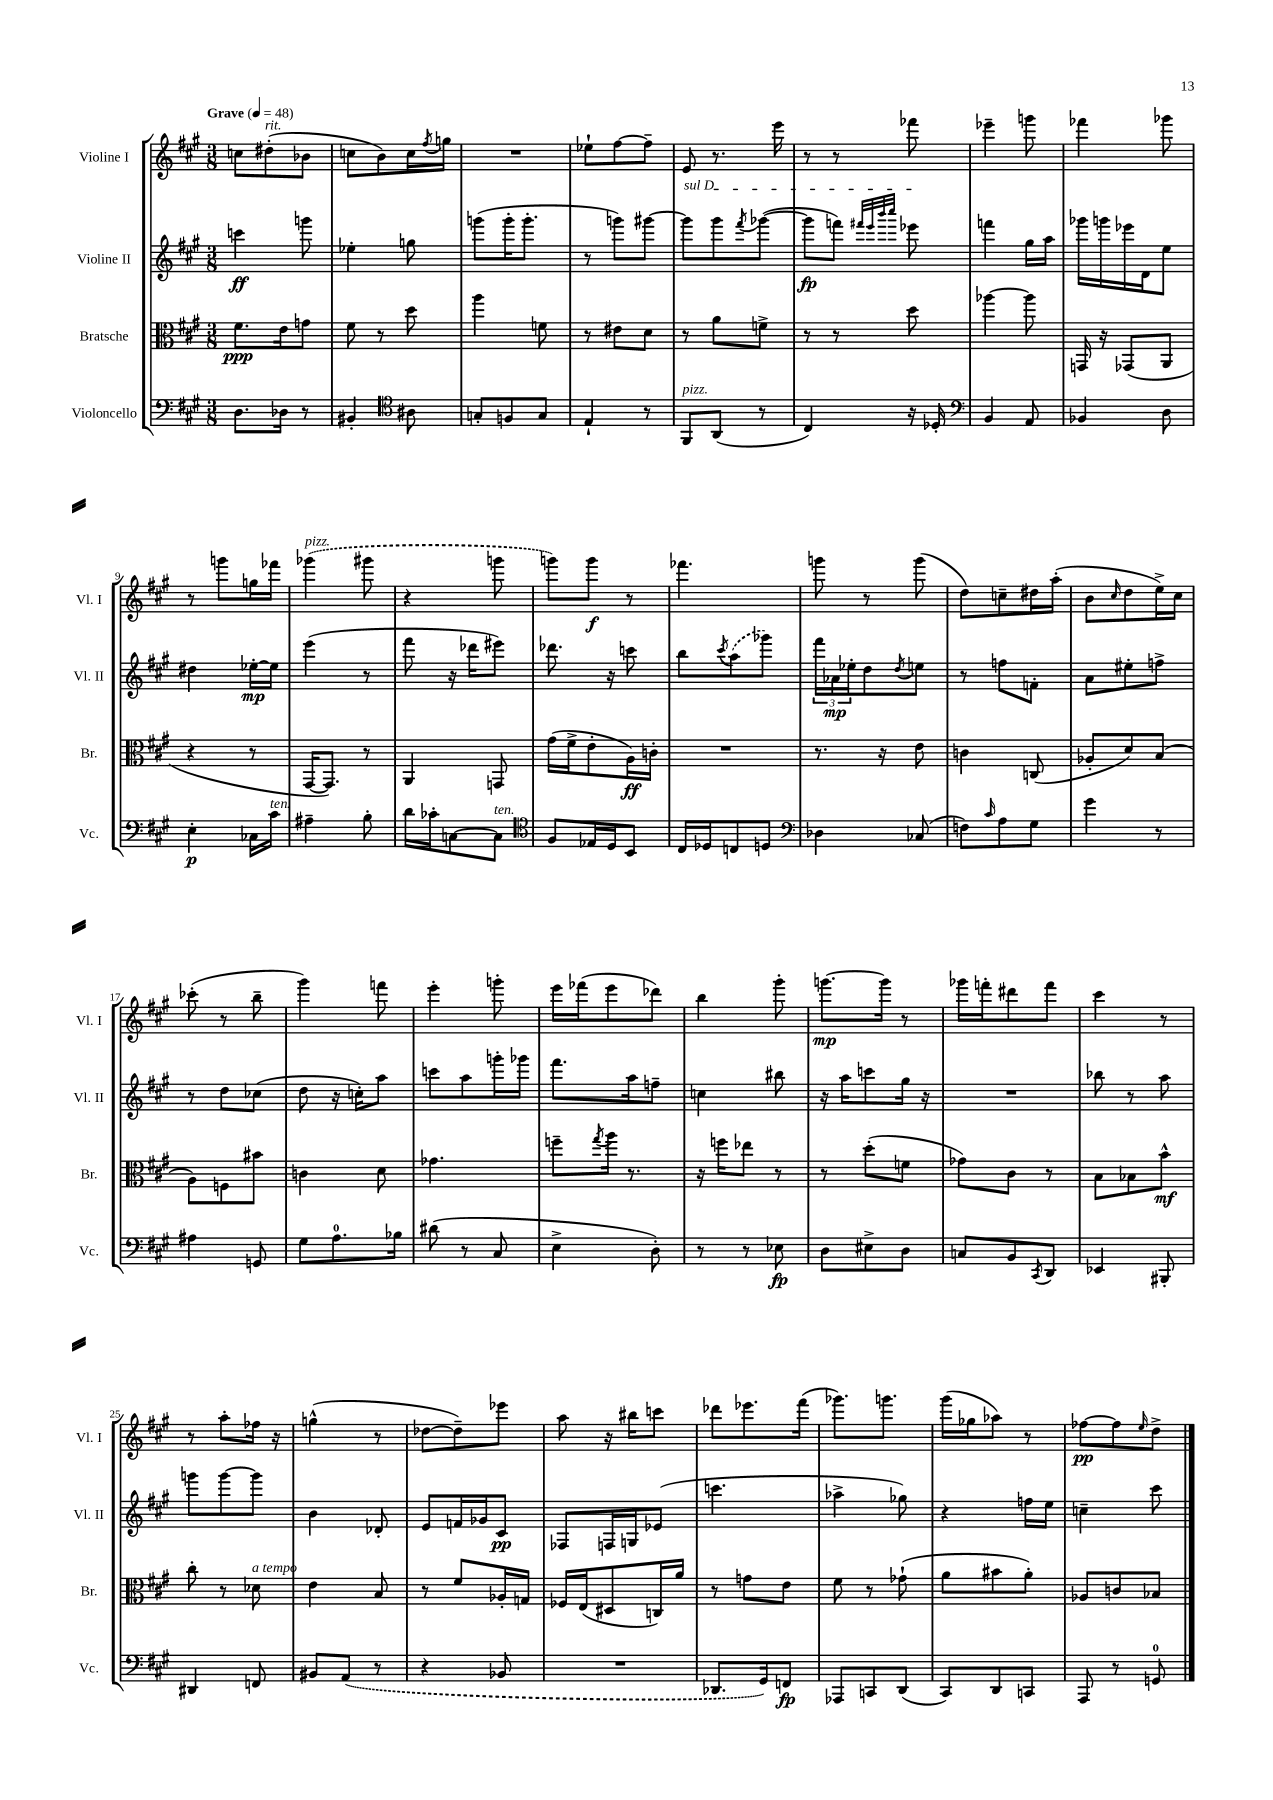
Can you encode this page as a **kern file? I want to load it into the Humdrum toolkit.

**kern	**kern	**kern	**kern
*staff4	*staff3	*staff2	*staff1
*clefF4	*clefC3	*clefG2	*clefG2
*k[f#c#g#]	*k[f#c#g#]	*k[f#c#g#]	*k[f#c#g#]
*M3/8	*M3/8	*M3/8	*M3/8
*MM48	*MM48	*MM48	*MM48
8.D\L	8.f#\L	4ccc\	8cc\L
.	.	.	(8dd#'\
16D-\Jk	16e\k	.	.
8r	8g\J	8ggg\	8b-\J
=	=	=	=
4BB#'/	8f#\	4ee-'\	8cc\L
.	8r	.	8b\)
*clefC4	*	*	*
8A#\	8dd\	8gg\	16cc\L
.	.	.	8qff#/
.	.	.	16gg\JJ
=	=	=	=
8G'/L	4aa\	(8ggg\L	4.r
8F/	.	16ggg'\K	.
.	.	8.ggg'\J	.
8G/J	8f\	.	.
=	=	=	=
4E`/	8r	8r	8ee-`\L
.	8e#\L	8ggg\L)	[8ff#\
8r	8d\J	[8ggg#\J	8ff#~\]J
=	=	=	=
8FF#/L	8r	8ggg#\]L	8e/
(8AA/J	8a\L	8ggg#\	8.r
.	.	8qfff#/	.
8r	8f^\J	([8ggg-\J	.
.	.	.	16eee\
=	=	=	=
4C#/)	8r	8ggg-\]L	8r
.	8r	8fff\J)	8r
.	.	32qqfff#/LLL	.
.	.	32qqeee/	.
.	.	32qqbbb/	.
.	.	32qqcccc#/JJJ	.
16r	8dd\	8eee-\	8fff-\
16D-'/	.	.	.
=	=	=	=
*clefF4	*	*	*
4BB/	[4aa-\	4fff\	4eee-~\
8AA/	8aa-\]	16gg#\LL	8ggg\
.	.	16aa\JJ	.
=	=	=	=
4BB-/	16GG/	16ggg-\LL	4fff-\
.	16r	16ggg\	.
.	(8GG-/L	16eee-\	.
.	.	16d\J	.
8D\	8AA/J	8ee\J	8ggg-\
=	=	=	=
4E'\	4r	4dd#\	8r
.	.	.	8ggg\L
16C-\LL	8r	[16ee-'\LL	16gg\L
16c#\JJ	.	16ee-\]JJ	16fff-\JJ
=	=	=	=
4A#~\	[16GG#/LK	(4eee\	(4ggg-\
.	8.GG#/]J)	.	.
8B'\	8r	8r	8ggg#\
=	=	=	=
16d\LL	4AA/	8fff#\	4r
16c-'\J	.	.	.
[8C\	.	16r	.
.	.	16ddd-\LK	.
8C\]J	8GG/	8eee#\J)	8ggg\
=	=	=	=
*clefC4	*	*	*
8F#/L	(16g#\LL	8.ddd-\	8ggg\L)
.	16f#^\J	.	.
16E-/L	8e'\	.	8ggg\J
16D/J	.	16r	.
8BB/J	16A\L)	8ccc\	8r
.	16c'\JJ	.	.
=	=	=	=
16C#/LL	4.r	8bb\L	4.fff-\
16D-/J	.	.	.
.	.	8qccc#/	.
8C/	.	(8aa\	.
8D/J	.	8ggg-\J)	.
=	=	=	=
*clefF4	*	*	*
4D-\	8.r	24fff#\LL	8ggg\
.	.	24a-\	.
.	.	24ee-'\J	.
.	.	8dd\	8r
.	16r	.	.
.	.	8qdd/	.
(8C-/	8e\	8ee\J	(8ggg\
=	=	=	=
8F\L)	4c\	8r	8dd\L)
16qqc#/	.	.	.
8A\	.	8ff\L	8cc~\
8G#\J	(8C/	8f'\J	16dd#\L
.	.	.	(16aa'\JJ
=	=	=	=
4g#\	8A-'/L	8a\L	8b\L
.	.	.	16qqcc#/
.	8d/)	8ee#'\	8dd\
8r	(8B/J	8ff^\J	16ee^\L)
.	.	.	16cc#\JJ
=	=	=	=
4A#\	8A\L)	8r	(8ccc-'\
.	8F\	8dd\L	8r
8GG/	8b#\J	(8cc-\J	8bb~\
=	=	=	=
8G#\L	4c\	8dd\	4ggg#\)
8.A\	.	16r	.
.	.	16cc'\LK)	.
.	8d\	8aa\J	8fff\
16B-\Jk	.	.	.
=	=	=	=
(8d#\	4.g-\	8ccc\L	4eee'\
8r	.	8aa\	.
8C#/	.	16ggg'\L	8ggg'\
.	.	16ggg-\JJ	.
=	=	=	=
4E^\	8ff~\L	8.fff#\L	16eee\LL
.	.	.	(16fff-\J
.	8qgg#/	.	.
.	16aa\Jk	.	8eee\
.	8.r	16aa\k	.
8D'\)	.	8ff~\J	8ddd-\J)
=	=	=	=
8r	16r	4cc\	4bb\
.	16ff\LK	.	.
8r	8ee-\J	.	.
8E-\	8r	8bb#\	8ggg#'\
=	=	=	=
8D\L	8r	16r	[8.ggg\L
.	.	16aa\LK	.
8E#^\	(8dd'\L	8ccc\	.
.	.	.	16ggg\]Jk
8D\J	8f\J	16gg#\Jk	8r
.	.	16r	.
=	=	=	=
8C/L	8g-\L)	4.r	16ggg-\LL
.	.	.	16fff'\J
8BB/	8c#\J	.	8ddd#\
8qCC#/	.	.	.
8DD/J	8r	.	8fff\J
=	=	=	=
4EE-/	8B\L	8bb-\	4ccc#\
.	8B-\	8r	.
8BBB#'/	8b^^\J	8aa\	8r
=	=	=	=
4DD#/	8cc#'\	8ggg\L	8r
.	8r	[8ggg\	8aa'\L
8FF/	8d-\	8ggg\]J	16ff-\Jk
.	.	.	16r
=	=	=	=
8BB#/L	4e\	4b\	(4gg^^\
(8AA/J	.	.	.
8r	8B/	8d-'/	8r
=	=	=	=
4r	8r	8e/L	[8dd-\L
.	8f#/L	16f/L	8dd-~\])
.	.	16g-/J	.
8BB-/	16A-'/L	8c#/J	8eee-\J
.	16G/JJ	.	.
=	=	=	=
4.r	16F-/LL	8F-/L	8aa\
.	(16E/J	.	.
.	8D#/	16F/L	16r
.	.	16G/J	16bb#\LK
.	16C/L)	(8e-/J	8ccc\J
.	16a/JJ	.	.
=	=	=	=
8.DD-/L	8r	4.ccc\	8ddd-\L
.	8g\L	.	8.eee-\
16GG#/k)	.	.	.
8FF/J	8e\J	.	.
.	.	.	(16fff#\Jk
=	=	=	=
8AAA-/L	8f#\	4aa-^\	8.ggg-\L)
8CC/	8r	.	.
.	.	.	8.ggg\J
(8DD/J	(8g-`\	8gg-\)	.
=	=	=	=
8CC#/L)	8a\L	4r	(16ggg#\LL
.	.	.	16gg-\J
8DD/	8b#\	.	8aa-\J)
8CC/J	8a'\J)	16ff\LL	8r
.	.	16ee\JJ	.
=	=	=	=
8AAA/	8A-/L	4cc~\	[8ff-\L
8r	8c/	.	8ff-\]
.	.	.	16qqee/
8GG/	8B-/J	8ccc#\	8dd^\J
==	==	==	==
*-	*-	*-	*-
